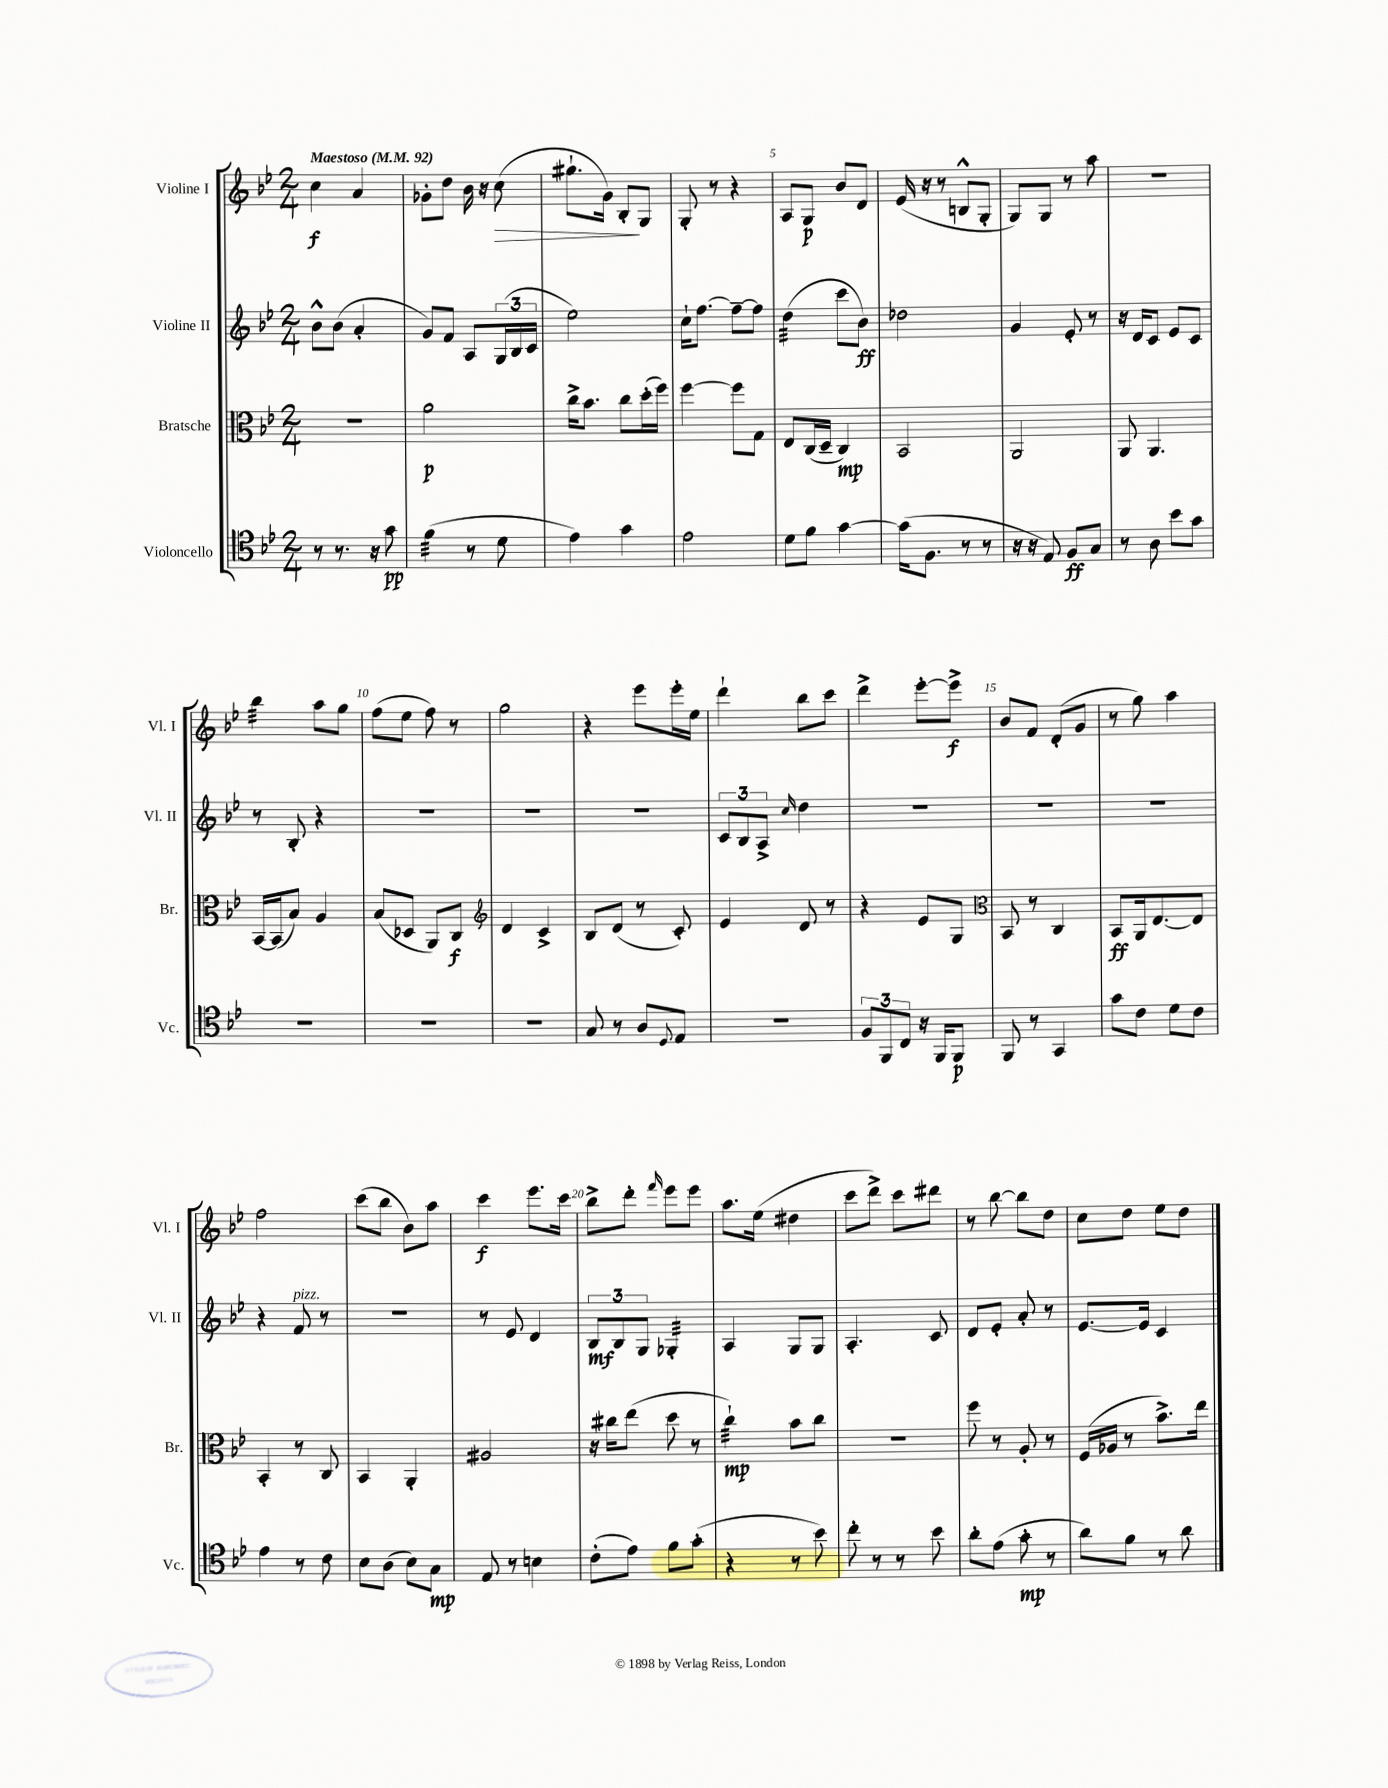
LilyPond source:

<<
\new StaffGroup <<
\new Staff = "s0" \with { instrumentName = "Violine I" shortInstrumentName = "Vl. I" } {
    \clef treble \key bes \major \numericTimeSignature \time 2/4 \tempo "Maestoso" 4 = 92
    c''4\f a'4 |
    ges'8-. d''8 bes'16 r16 c''8\>( |
    gis''8.-! g'16) bes8-.\! g8 |
    g8-. r8 r4 |
    a8 g8\p bes'8 d'8 |
    ees'16( r16 r8 b8-^ g8-. |
    g8) g8 r8 a''8 |
    r2 |
    bes''4:32 a''8 g''8 |
    f''8( ees''8 f''8) r8 |
    g''2 |
    r4 ees'''8 ees'''16-. ees''16 |
    d'''4-! bes''8 c'''8 |
    d'''4-> ees'''8~-. ees'''8->\f |
    bes'8 f'8 d'8-.( g'8 |
    r8 g''8) a''4 |
    f''2 |
    c'''8( bes''8 bes'8) a''8 |
    c'''4\f ees'''8. c'''16 |
    bes''8-> d'''8-. \grace { f'''16 } ees'''8 ees'''8 |
    a''8. ees''16( dis''4 |
    c'''8 d'''8->) c'''8 dis'''8 |
    r8 bes''8~ bes''8 d''8 |
    c''8 d''8 ees''8 d''8 \bar "|." |
}
\new Staff = "s1" \with { instrumentName = "Violine II" shortInstrumentName = "Vl. II" } {
    \clef treble \key bes \major \numericTimeSignature \time 2/4
    bes'8-^ bes'8( a'4-. |
    g'8) f'8 a8 \tuplet 3/2 { g16( bes16 c'16 } |
    ees''2) |
    c''16-! f''8.~ f''8~-- f''8 |
    d''4:32( c'''8 bes'8\ff) |
    des''2 |
    g'4 ees'8-. r8 |
    r16 d'16 c'8 ees'8 c'8 |
    r8 bes8-. r4 |
    R2 |
    R2 |
    R2 |
    \tuplet 3/2 { c'8 bes8 a8-> } \grace { c''16 } d''4 |
    R2 |
    R2 |
    R2 |
    r4 f'8^\markup { \italic "pizz." } r8 |
    R2 |
    r8 ees'8 d'4 |
    \tuplet 3/2 { bes8\mf bes8 g8 } ges4:32-. |
    a4 g8 g8 |
    a4.-. c'8 |
    d'8 ees'8-. a'8-. r8 |
    ees'8.~ ees'16 c'4 \bar "|." |
}
\new Staff = "s2" \with { instrumentName = "Bratsche" shortInstrumentName = "Br." } {
    \clef alto \key bes \major \numericTimeSignature \time 2/4
    R2 |
    a'2\p |
    c''16-> bes'8. c''8 d''16-.( f''16) |
    f''4~ f''8 g8 |
    ees8 c16( d16-- c4\mp) |
    bes,2 |
    a,2 |
    a,8 a,4. |
    bes,16~ bes,16( bes8) a4 |
    bes8( des8 a,8) c8\f |
    \clef treble d'4 c'4-> |
    bes8 d'8( r8 c'8-.) |
    ees'4 d'8 r8 |
    r4 ees'8 g8 |
    \clef alto bes,8 r8 c4 |
    bes,8\ff a,16 ees8.~ ees8 |
    bes,4-. r8 c8 |
    bes,4 a,4-. |
    ais2 |
    r16 cis''16 ees''8( d''8 r8 |
    c''4:32-!\mp) bes'8 c''8 |
    R2 |
    f''8 r8 a8-. r8 |
    f16( aes16 r8 bes'8.->) ees''16 \bar "|." |
}
\new Staff = "s3" \with { instrumentName = "Violoncello" shortInstrumentName = "Vc." } {
    \clef tenor \key bes \major \numericTimeSignature \time 2/4
    r8 r8. r16 g'8\pp |
    f'4:32( r8 d'8 |
    ees'4) g'4 |
    ees'2 |
    d'8 f'8 g'4~ |
    g'16( f8. r8 r8 |
    r16 r16 ees8) f8\ff g8 |
    r8 a8 bes'8 g'8 |
    R2 |
    R2 |
    R2 |
    g8 r8 a8 \appoggiatura { d8 } ees8 |
    r2 |
    \tuplet 3/2 { f8 f,8 c8 } r16 f,16 f,8\p |
    f,8 r8 g,4 |
    g'8 c'8 d'8 c'8 |
    ees'4 r8 c'8 |
    bes8 a8( bes8) g8\mp |
    ees8 r8 b4 |
    c'8-.( ees'8) f'8 g'8-.( |
    r4 r8 bes'8) |
    c''8-. r8 r8 bes'8 |
    a'8-. ees'8( g'8-.\mp r8 |
    a'8) f'8 r8 a'8 \bar "|." |
}
>>
>>
\layout { \context { \Score \override BarNumber.break-visibility = ##(#f #t #t) barNumberVisibility = #(every-nth-bar-number-visible 5) } }
